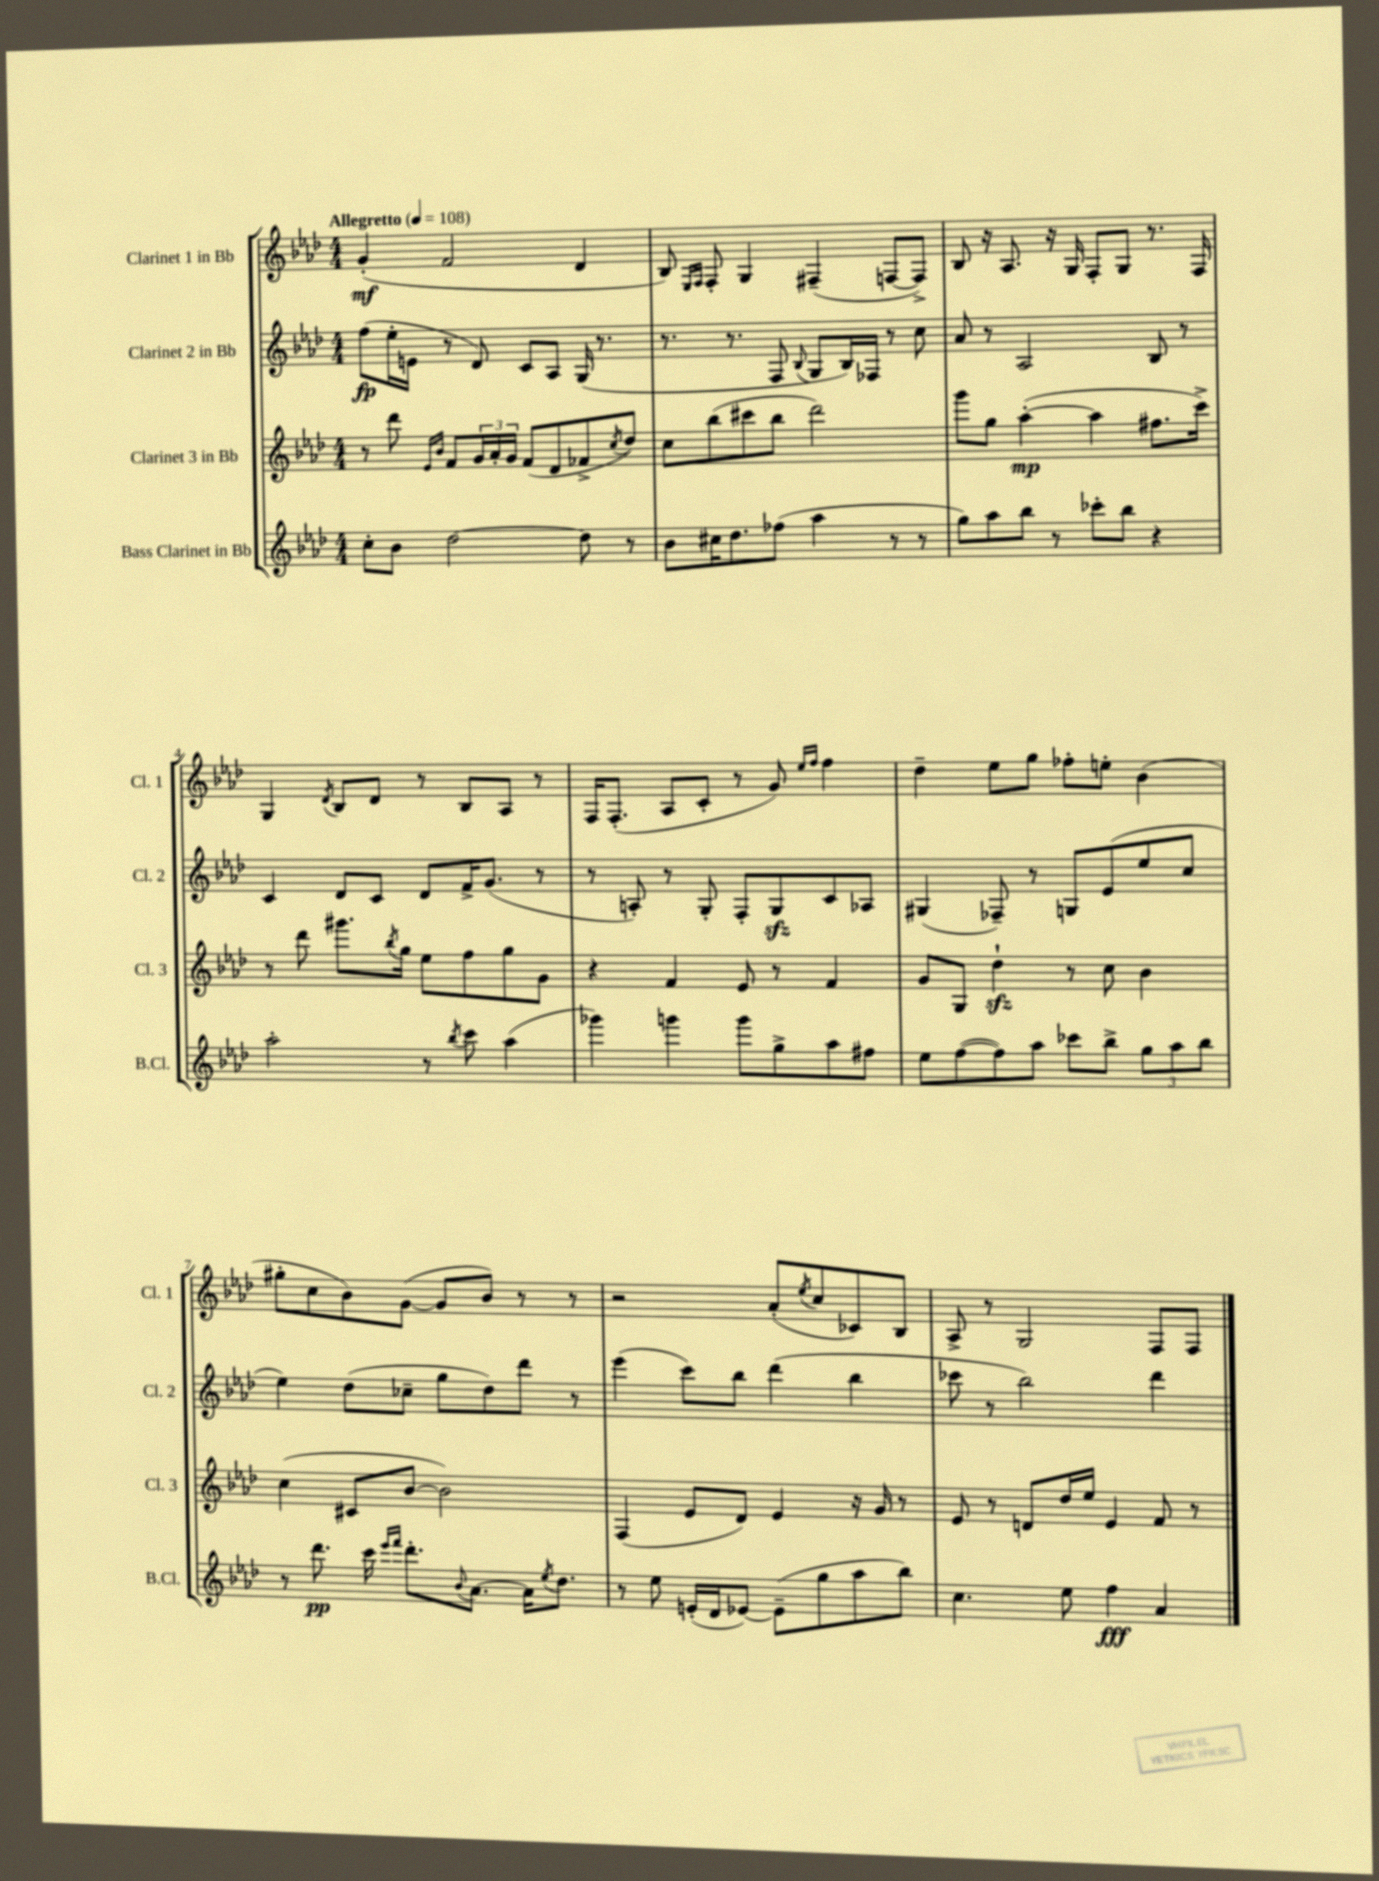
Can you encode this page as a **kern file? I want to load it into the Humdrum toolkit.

**kern	**dynam	**kern	**dynam	**kern	**dynam	**kern	**dynam
*part4	*part4	*part3	*part3	*part2	*part2	*part1	*part1
*staff4	*staff4	*staff3	*staff3	*staff2	*staff2	*staff1	*staff1
*I"Bass Clarinet in Bb	*	*I"Clarinet 3 in Bb	*	*I"Clarinet 2 in Bb	*	*I"Clarinet 1 in Bb	*
*I'B.Cl.	*	*I'Cl. 3	*	*I'Cl. 2	*	*I'Cl. 1	*
*clefG2	*	*clefG2	*	*clefG2	*	*clefG2	*
*k[b-e-a-d-]	*	*k[b-e-a-d-]	*	*k[b-e-a-d-]	*	*k[b-e-a-d-]	*
*M4/4	*	*M4/4	*	*M4/4	*	*M4/4	*
*MM108	*	*MM108	*	*MM108	*	*MM108	*
=1	=1	=1	=1	=1	=1	=1	=1
!	!	!	!	!	!	!LO:TX:a:B:t=Allegretto	!
8cc'\L	.	8r	.	(8ff\L	fp	(4g'/	mf
8b-\J	.	8ddd-\	.	16ee-'\L	.	.	.
.	.	.	.	16en\JJ	.	.	.
.	.	16qqe-/LL	.	.	.	.	.
.	.	16qqb-/JJ	.	.	.	.	.
[2dd-\	.	8f/L	.	8r	.	2f/	.
.	.	24g/L	.	8d-/)	.	.	.
.	.	24a-'/	.	.	.	.	.
.	.	24g/JJ	.	.	.	.	.
.	.	(8f/L	.	8c/L	.	.	.
.	.	8d-/	.	8A-/J	.	.	.
8dd-\]	.	8f-X^/	.	(16G/	.	4d-/	.
.	.	.	.	8.r	.	.	.
.	.	8qcc/	.	.	.	.	.
8r	.	8dd-/J)	.	.	.	.	.
=2	=2	=2	=2	=2	=2	=2	=2
8b-\L	.	8cc\L	.	8.r	.	8B-/)	.
.	.	.	.	.	.	16qqE-/LL	.
.	.	.	.	.	.	16qqF/JJ	.
16cc#X\K	.	(8bb-\	.	.	.	8F'/	.
8.dd-\	.	.	.	8.r	.	.	.
.	.	8ccc#X\	.	.	.	4G/	.
(8ff-X\J	.	8bb-\J	.	8F/	.	.	.
.	.	.	.	8qqB-/	.	.	.
4aa-\	.	2ddd-\)	.	8G/L	.	(4F#X~/	.
.	.	.	.	16B-/L)	.	.	.
.	.	.	.	16F-X/JJ	.	.	.
8r	.	.	.	8r	.	[8Fn/L	.
8r	.	.	.	8cc\	.	8F^/J])	.
=3	=3	=3	=3	=3	=3	=3	=3
8gg\L)	.	8ggg\L	.	8a-/	.	8B-/	.
8aa-\	.	8gg\J	.	8r	.	16r	.
.	.	.	.	.	.	8.A-/	.
8bb-\J	.	([4aa-'\	mp	2A-/	.	.	.
8r	.	.	.	.	.	16r	.
.	.	.	.	.	.	16G/	.
8ccc-X'\L	.	4aa-\]	.	.	.	8F'/L	.
8bb-\J	.	.	.	.	.	8G/J	.
4r	.	8.ff#X\L	.	8B-/	.	8.r	.
.	.	.	.	8r	.	.	.
.	.	16ccc^\Jk)	.	.	.	16F/	.
!!LO:LB:g=z
=4	=4	=4	=4	=4	=4	=4	=4
2aa-'\	.	8r	.	4c/	.	4G/	.
.	.	8ddd-\	.	.	.	.	.
.	.	.	.	.	.	8qd-/	.
.	.	8.ggg#X\L	.	8d-/L	.	8B-/L	.
.	.	.	.	8c/J	.	8d-/J	.
.	.	8qbb-/	.	.	.	.	.
.	.	16gg\Jk	.	.	.	.	.
8r	.	8ee-\L	.	8d-/L	.	8r	.
8qbb-/	.	.	.	.	.	.	.
8ccc\	.	8ff\	.	16f^/K	.	8B-/L	.
.	.	.	.	(8.g/J	.	.	.
(4aa-\	.	8gg\	.	.	.	8A-/J	.
.	.	8g\J	.	8r	.	8r	.
=5	=5	=5	=5	=5	=5	=5	=5
4ggg-X\)	.	4r	.	8r	.	16F/KL	.
.	.	.	.	.	.	(8.F'/J	.
.	.	.	.	8An'/)	.	.	.
4gggn\	.	4f/	.	8r	.	8A-/L	.
.	.	.	.	8G'/	.	8c'/J	.
8ggg\L	.	8e-/	.	8F'/L	.	8r	.
8gg^\	.	8r	.	8Gzz/	.	8g/)	.
.	.	.	.	.	.	16qqee-/LL	.
.	.	.	.	.	.	16qqff/JJ	.
8aa-\	.	4f/	.	8c/	.	4ff\	.
8ff#X\J	.	.	.	8A-X/J	.	.	.
=6	=6	=6	=6	=6	=6	=6	=6
8ee-\L	.	8g/L	.	(4G#X/	.	4dd-~\	.
([8ff\	.	8G/J	.	.	.	.	.
8ff\])	.	4dd-zz`\	.	8F-X~/)	.	8ee-\L	.
8aa-\J	.	.	.	8r	.	8gg\J	.
8ccc-X\L	.	8r	.	8Gn/L	.	8ff-X'\L	.
8bb-^\J	.	8cc\	.	(8e-/	.	8een'\J	.
12gg\L	.	4b-\	.	8ee-/	.	(4b-\	.
12aa-\	.	.	.	.	.	.	.
.	.	.	.	8cc/J	.	.	.
12bb-\J	.	.	.	.	.	.	.
!!LO:LB:g=z
=7	=7	=7	=7	=7	=7	=7	=7
8r	.	(4cc\	.	4ee-\)	.	8gg#X'\L	.
8.ddd-\	pp	.	.	.	.	8cc\	.
.	.	8c#X/L	.	(8dd-\L	.	8b-\)	.
16ccc\	.	.	.	.	.	.	.
16qqeee-/LL	.	.	.	.	.	.	.
16qqfff/JJ	.	.	.	.	.	.	.
8.ddd-'\L	.	[8b-/J	.	8cc-X~\J	.	([8g\J	.
.	.	2b-\])	.	8gg\L	.	8g/L]	.
8qqb-/	.	.	.	.	.	.	.
[8.a-\J	.	.	.	.	.	.	.
.	.	.	.	8dd-\)	.	8b-/J)	.
16a-\KL]	.	.	.	8ddd-\J	.	8r	.
8qee-/	.	.	.	.	.	.	.
8.dd-\J	.	.	.	.	.	.	.
.	.	.	.	8r	.	8r	.
=8	=8	=8	=8	=8	=8	=8	=8
8r	.	(4F/	.	(4eee-\	.	2r	.
8ee-\	.	.	.	.	.	.	.
(16en'/LL	.	8e-/L	.	8ccc\L)	.	.	.
16d-/J	.	.	.	.	.	.	.
[8e-X/J)	.	8d-/J)	.	8bb-\J	.	.	.
(8e-~\L]	.	4e-/	.	(4ddd-\	.	(8a-'/L	.
.	.	.	.	.	.	8qee-/	.
8gg\	.	.	.	.	.	8cc/	.
8aa-\	.	16r	.	4bb-\	.	8c-X/)	.
.	.	16g/	.	.	.	.	.
8bb-\J)	.	8r	.	.	.	8B-/J	.
=9	=9	=9	=9	=9	=9	=9	=9
4.cc\	.	8e-/	.	8ccc-X\	.	8A-^/	.
.	.	8r	.	8r	.	8r	.
.	.	8dn/L	.	2bb-\)	.	2G/	.
8ee-\	.	16dd-/L	.	.	.	.	.
.	.	16ee-/JJ	.	.	.	.	.
4ff\	fff	4e-/	.	.	.	.	.
4a-/	.	8f/	.	4ddd-\	.	8F/L	.
.	.	8r	.	.	.	8F/J	.
==	==	==	==	==	==	==	==
*-	*-	*-	*-	*-	*-	*-	*-
